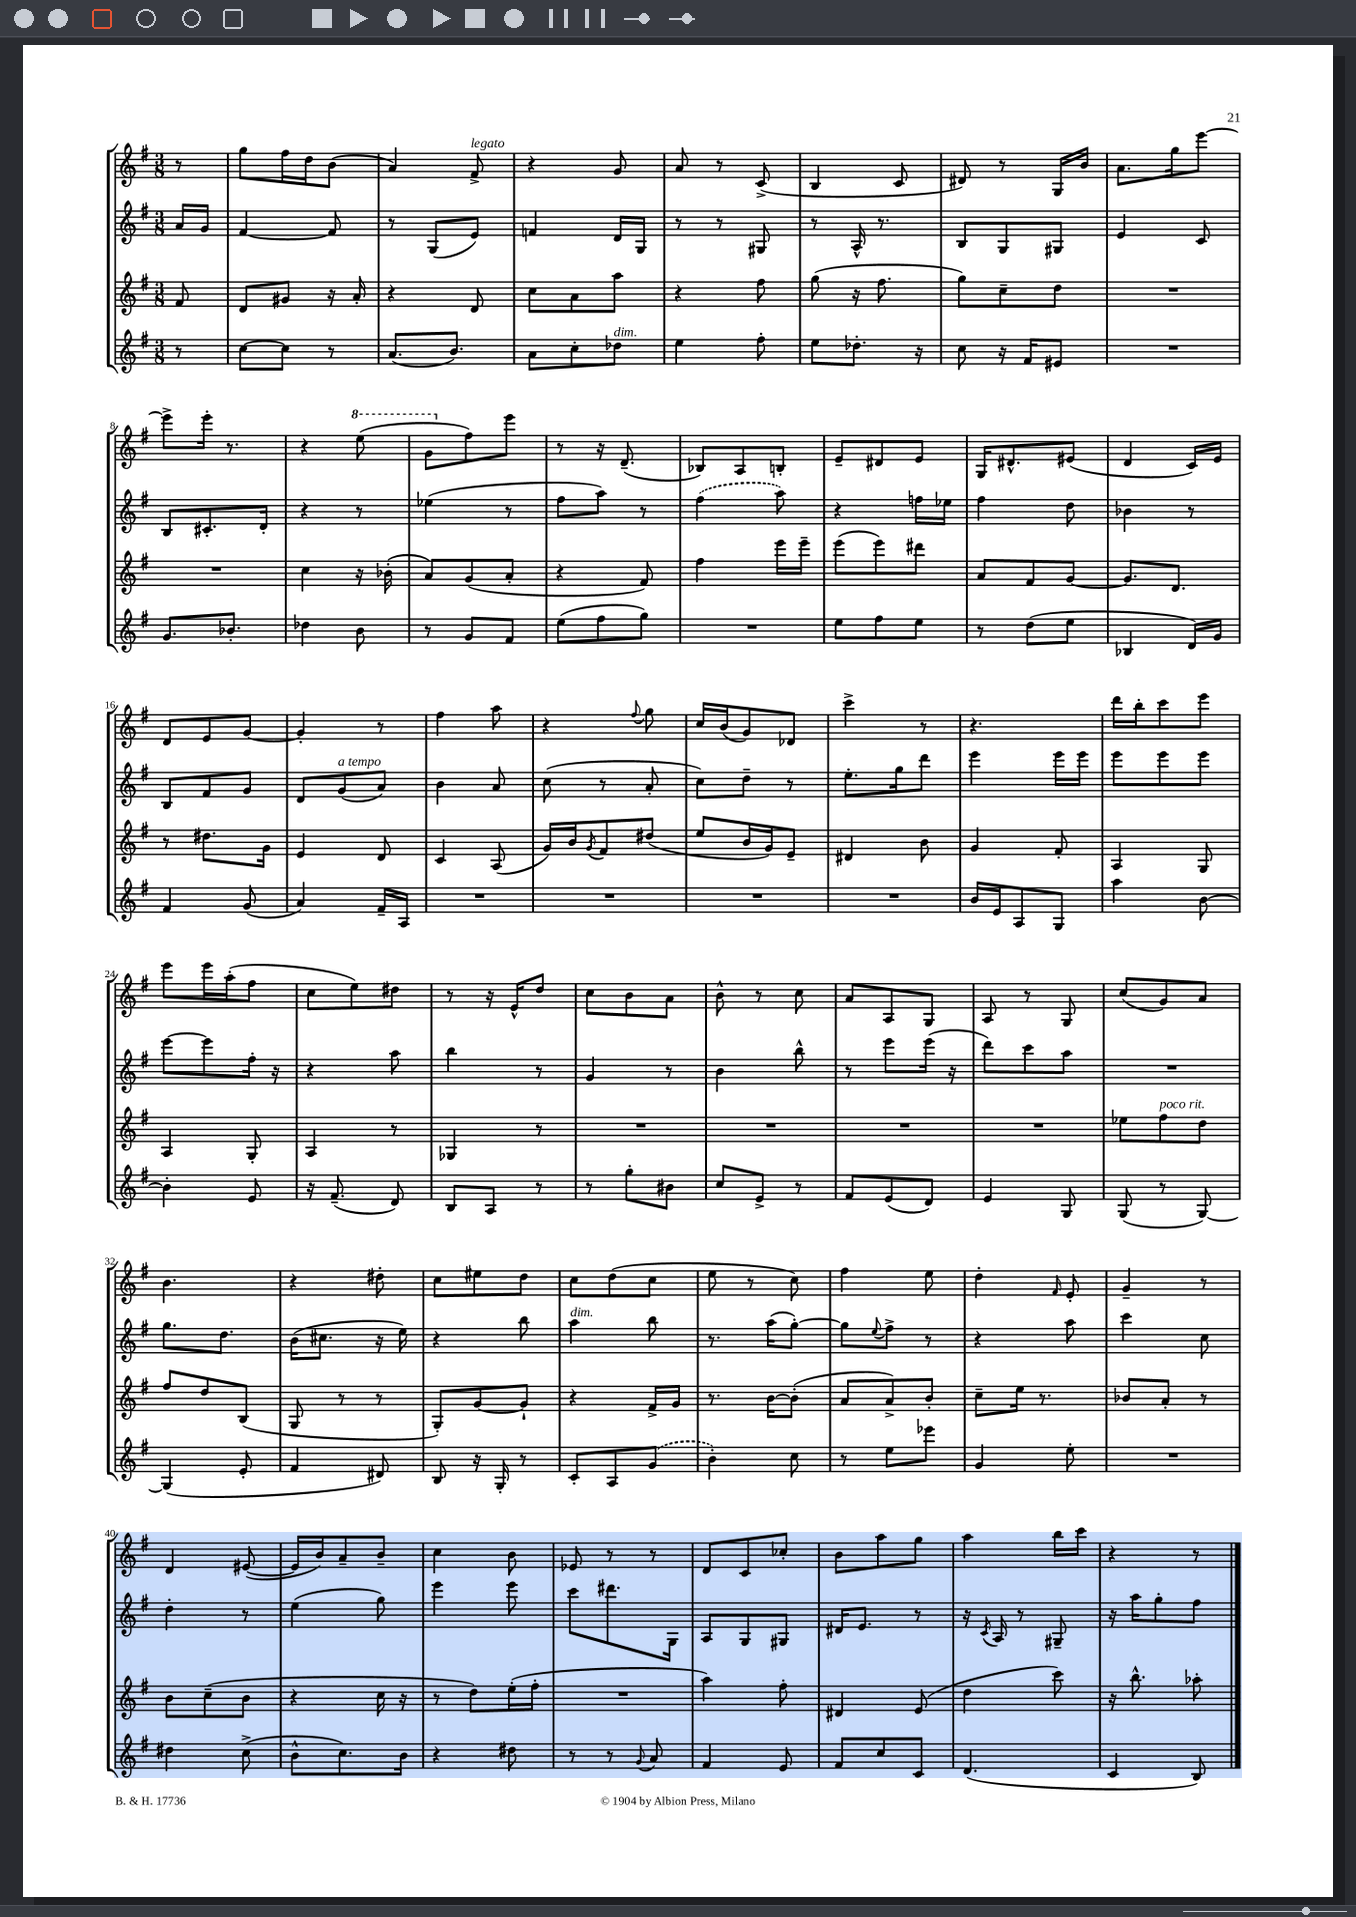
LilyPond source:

<<
\new StaffGroup <<
\new Staff = "s0" {
    \clef treble \key g \major \numericTimeSignature \time 3/8 \partial 8
    r8 |
    g''8 fis''16 d''16 b'8( |
    a'4) fis'8->^\markup { \italic "legato" } |
    r4 g'8 |
    a'8 r8 c'8->( |
    b4 c'8 |
    dis'8) r8 g16 b'16 |
    a'8. g''16 e'''8~ |
    e'''8-> e'''16-. r8. |
    r4 \ottava #1 e'''8( |
    g''8 \ottava #0 fis''8) e'''8 |
    r8 r16 d'8.--( |
    bes8) a8 b8-. |
    e'8-- dis'8 e'8 |
    g16 dis'8.-^ eis'8( |
    d'4 c'16) e'16 |
    d'8 e'8 g'8~ |
    g'4-. r8 |
    fis''4 a''8 |
    r4 \appoggiatura { fis''8 } g''8 |
    c''16 b'16( g'8) des'8 |
    c'''4-> r8 |
    r4. |
    d'''16 b''16-. c'''8 e'''8 |
    e'''8 e'''16 a''16-.( fis''8 |
    c''8 e''8) dis''8 |
    r8 r16 e'16-^ d''8 |
    c''8 b'8 a'8 |
    b'8-^ r8 c''8 |
    a'8 a8 g8 |
    a8 r8 g8 |
    c''8( g'8) a'8 |
    b'4. |
    r4 dis''8-. |
    c''8 eis''8 d''8 |
    c''8 d''8( c''8 |
    e''8 r8 c''8) |
    fis''4 e''8 |
    d''4-. \grace { fis'16 } e'8-. |
    g'4-- r8 |
    d'4 eis'8~( |
    eis'16 b'16) a'8-- b'8-- |
    c''4 b'8 |
    ees'8 r8 r8 |
    d'8 c'8 ces''8-. |
    b'8 a''8 g''8 |
    a''4 b''16 c'''16 |
    r4 r8 \bar "|." |
}
\new Staff = "s1" {
    \clef treble \key g \major \numericTimeSignature \time 3/8 \partial 8
    a'16 g'16 |
    fis'4~ fis'8 |
    r8 g8( e'8) |
    f'4 d'16 g16 |
    r8 r8 gis8 |
    r8 a16-^ r8. |
    b8 g8 gis8 |
    e'4 c'8 |
    b8 cis'8.-. d'16-. |
    r4 r8 |
    ees''4( r8 |
    fis''8 a''8) r8 |
    \once \slurDashed fis''4( a''8) |
    r4 f''16 ees''16 |
    fis''4 d''8 |
    bes'4 r8 |
    b8 fis'8 g'8 |
    d'8 g'8^\markup { \italic "a tempo" }( a'8) |
    b'4 a'8 |
    c''8( r8 a'8-. |
    c''8) d''8-- r8 |
    e''8.-. g''16 d'''8 |
    e'''4 e'''16 e'''16 |
    e'''8 e'''8 e'''8 |
    e'''8~ e'''8 fis''16-. r16 |
    r4 a''8 |
    b''4 r8 |
    g'4 r8 |
    b'4 b''8-^ |
    r8 e'''8 e'''16( r16 |
    d'''8) c'''8 a''8 |
    R4. |
    g''8. d''8. |
    b'16( cis''8. r16 e''16) |
    r4 b''8 |
    a''4^\markup { \italic "dim." } b''8 |
    r8. a''16( g''8~-.) |
    g''8 \appoggiatura { e''8 } fis''8-> r8 |
    r4 a''8 |
    c'''4 c''8 |
    d''4-. r8 |
    e''4( g''8) |
    e'''4 e'''8 |
    c'''8 dis'''8. g16 |
    a8 g8 gis8 |
    dis'16 e'8. r8 |
    r16 \acciaccatura { c'8 } a16 r8 gis8-- |
    r16 a''16 g''8-. fis''8 \bar "|." |
}
\new Staff = "s2" {
    \clef treble \key g \major \numericTimeSignature \time 3/8 \partial 8
    fis'8 |
    d'8 gis'8 r16 a'16-. |
    r4 d'8 |
    c''8 a'8 a''8 |
    r4 fis''8 |
    g''8( r16 fis''8. |
    g''8) c''8-- d''8 |
    R4. |
    R4. |
    c''4 r16 bes'16-.( |
    a'8) g'8( a'8-. |
    r4 fis'8) |
    fis''4 e'''16 e'''16-- |
    e'''8( e'''8) dis'''8 |
    a'8 fis'8 g'8~ |
    g'8. d'8. |
    r8 dis''8. g'16 |
    e'4 d'8 |
    c'4 a8( |
    g'16) b'16 \acciaccatura { g'8 } fis'8 dis''8( |
    e''8 b'16 g'16) e'8-- |
    dis'4 b'8 |
    g'4 fis'8-. |
    a4 g8 |
    a4 g8-. |
    a4 r8 |
    ges4 r8 |
    R4. |
    R4. |
    R4. |
    R4. |
    ees''8 fis''8^\markup { \italic "poco rit." } d''8 |
    fis''8 d''8 b8( |
    g8 r8 r8 |
    g8-.) g'8~ g'8-! |
    r4 fis'16-> g'16 |
    r8. b'16~ b'8-.( |
    a'8 a'8->) b'8-. |
    c''8-- e''16 r8. |
    bes'8 a'8-. r8 |
    b'8 c''8--( b'8 |
    r4 c''16 r16 |
    r8 d''8) e''16-.( fis''16-. |
    R4. |
    a''4) fis''8-. |
    dis'4 e'8( |
    d''4 c'''8) |
    r16 b''8.-^ aes''8-. \bar "|." |
}
\new Staff = "s3" {
    \clef treble \key g \major \numericTimeSignature \time 3/8 \partial 8
    r8 |
    c''8~ c''8 r8 |
    a'8.( b'8.) |
    a'8 c''8-. des''8^\markup { \italic "dim." } |
    e''4 fis''8-. |
    e''8 des''8.-. r16 |
    c''8 r16 fis'16 eis'8 |
    R4. |
    g'8. bes'8.-. |
    des''4 b'8 |
    r8 g'8 fis'8 |
    e''8( fis''8 g''8) |
    R4. |
    e''8 fis''8 e''8 |
    r8 d''8( e''8 |
    bes4 d'16) g'16 |
    fis'4 g'8( |
    a'4) fis'16-- a16 |
    R4. |
    R4. |
    R4. |
    R4. |
    b'16 e'16 a8 g8 |
    a''4 b'8~ |
    b'4-. e'8 |
    r16 fis'8.--( d'8) |
    b8 a8 r8 |
    r8 g''8-. bis'8 |
    c''8 e'8-> r8 |
    fis'8 e'8( d'8) |
    e'4 g8 |
    g8( r8 g8~) |
    g4( e'8-. |
    fis'4 dis'8) |
    b8 r16 g16-. r8 |
    c'8-. a8 \once \slurDashed g'8( |
    b'4-.) c''8 |
    r8 e''8 ees'''8 |
    g'4 e''8-. |
    R4. |
    dis''4 c''8->( |
    b'8-^ c''8.) b'16 |
    r4 dis''8 |
    r8 r8 \appoggiatura { g'8 } a'8 |
    fis'4 e'8 |
    fis'8 c''8 c'8 |
    d'4.( |
    c'4 b8) \bar "|." |
}
>>
>>
